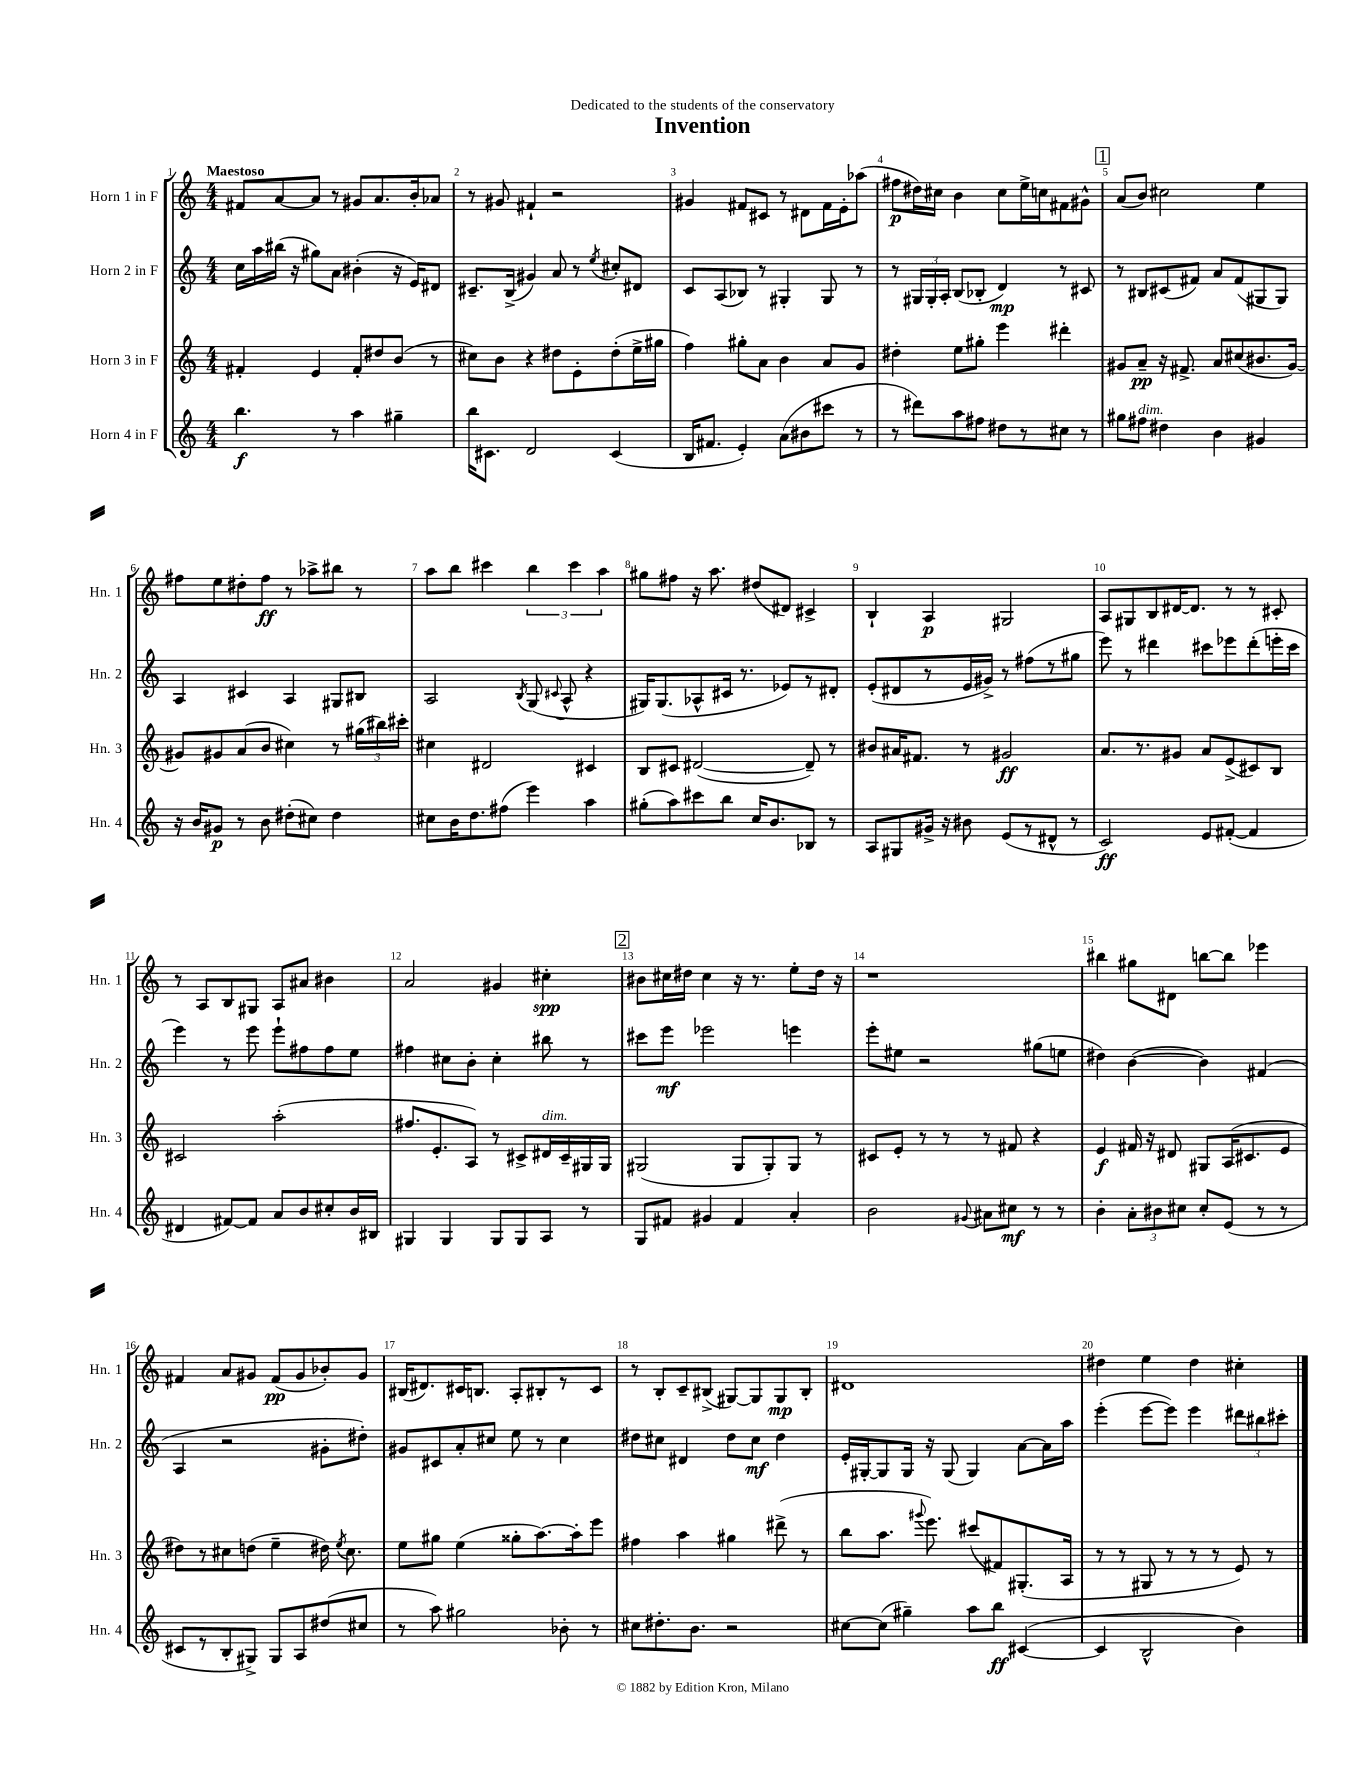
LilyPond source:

\header { title = "Invention" dedication = "Dedicated to the students of the conservatory" }
<<
\new StaffGroup <<
\new Staff = "s0" \with { instrumentName = "Horn 1 in F" shortInstrumentName = "Hn. 1" } {
    \clef treble \key c \major \numericTimeSignature \time 4/4 \tempo "Maestoso"
    \autoBeamOff fis'8[ a'8~ a'8] r8 gis'8[ a'8. b'16-. aes'8] |
    r8 gis'8 fis'4-! r2 |
    gis'4 fis'8[ cis'8] r8 dis'8[ fis'16 e'16-. aes''8]( |
    fis''8[\p dis''16) cis''16] b'4 cis''8[ e''16-> c''16 fis'8 gis'8]-^ |
    \mark \markup { \box "1" } a'8[( b'8]) cis''2 e''4 |
    fis''8[ e''8 dis''8-. fis''8]\ff r8 aes''8[-> bis''8] r8 |
    a''8[ b''8] cis'''4 \tuplet 3/2 { b''4 cis'''4 a''4 } |
    gis''8[ fis''8] r16 a''8. dis''8[( dis'8]) cis'4-> |
    b4-! a4\p gis2 |
    a8[ gis8 b8 dis'16~ dis'8.] r8 r8 cis'8-. |
    r8 a8[ b8 gis8] a8[ ais'8] bis'4 |
    a'2 gis'4 cis''4-.\spp |
    \mark \markup { \box "2" } bis'8[ cis''16 dis''16] cis''4 r16 r8. e''8[-. dis''16] r16 |
    r1 |
    bis''4 gis''8[ dis'8] b''8[~ b''8] ees'''4 |
    fis'4 a'8[ gis'8] fis'8[\pp( gis'8 bes'8-.) gis'8] |
    bis16[( dis'8.) cis'16 b8.] a8[-. bis8-. r8 cis'8] |
    r8 b8[-. c'8-- bis8]->( gis8[~) gis8 gis8\mp bis8]-. |
    dis'1 |
    dis''4 e''4 dis''4 cis''4-. \bar "|." |
}
\new Staff = "s1" \with { instrumentName = "Horn 2 in F" shortInstrumentName = "Hn. 2" } {
    \clef treble \key c \major \numericTimeSignature \time 4/4
    \autoBeamOff c''16[ a''16 bis''16]( r16 gis''8[) a'8] bis'4-.( r16 e'16[) dis'8] |
    cis'8.[-- b16]->( gis'4) a'8 r8 \acciaccatura { e''8 } cis''8[-. dis'8] |
    c'8[ a8( bes8]) r8 gis4-. gis8 r8 |
    r8 \tuplet 3/2 { gis16[ gis16-. a16]-. } b8[( bes8]-. d'4\mp) r8 cis'8 |
    \mark \markup { \box "1" } r8 bis8[ cis'8( fis'8]) a'8[ fis'8( gis8 gis8]) |
    a4 cis'4 a4 gis8[ bis8] |
    a2 \acciaccatura { b8 } g8( \appoggiatura { cis'8 } a8-^ r4 |
    gis16[) gis8.( aes8-^ cis'16] r8. ees'8[) r8 dis'8]-. |
    e'8[-.( dis'8 r8 e'16 gis'16]->) r8 fis''8[( r8 gis''8] |
    e'''8) r8 dis'''4 cis'''8[ ees'''8 dis'''8-.( e'''16-. cis'''16] |
    e'''4) r8 e'''8 e'''8[-! fis''8 fis''8 e''8] |
    fis''4 cis''8[ b'8]-. cis''4-. bis''8 r8 |
    \mark \markup { \box "2" } cis'''8[ e'''8]\mf ees'''2 e'''4 |
    e'''8[-. eis''8] r2 gis''8[( e''8] |
    dis''4) b'4~( b'4) fis'4( |
    a4 r2 gis'8[-. dis''8]-.) |
    gis'8[ cis'8 a'8-. cis''8] e''8 r8 cis''4 |
    dis''8[ cis''8] dis'4 dis''8[ cis''8]\mf dis''4 |
    e'16[-. gis16~-. gis8 gis16] r16 gis8( gis4) a'8[~ a'16 a''16] |
    e'''4-.( e'''8[~ e'''8]) e'''4 \tuplet 3/2 { dis'''8[ bis''8 cis'''8]-. } \bar "|." |
}
\new Staff = "s2" \with { instrumentName = "Horn 3 in F" shortInstrumentName = "Hn. 3" } {
    \clef treble \key c \major \numericTimeSignature \time 4/4
    \autoBeamOff fis'4-. e'4 fis'8[-. dis''8 b'8]( r8 |
    cis''8[) b'8] r4 dis''8[ e'8-. dis''8-.( e''16-> gis''16] |
    f''4) gis''8[-. a'8] b'4 a'8[ g'8] |
    dis''4-. e''8[ gis''8]-. e'''4 dis'''4-. |
    \mark \markup { \box "1" } gis'8[ a'8]--\pp r16 fis'8.-> a'8[ cis''8( bis'8. gis'16]~) |
    gis'8[ gis'8 a'8( b'8] cis''4) r8 \tuplet 3/2 { gis''16[( bis''16) cis'''16]-. } |
    cis''4 dis'2 cis'4 |
    b8[ cis'8] dis'2~( dis'8--) r8 |
    bis'8[ ais'16 fis'8.] r8 gis'2\ff |
    a'8.[ r8. gis'8] a'8[ e'8->( cis'8) b8] |
    cis'2 a''2-.( |
    fis''8.[ e'8.-. a8]) r8 cis'8[-> dis'16^\markup { \italic "dim." } cis'16-- gis16 gis16] |
    \mark \markup { \box "2" } gis2( gis8[ gis8-.) gis8] r8 |
    cis'8[ e'8]-. r8 r8 r8 fis'8 r4 |
    e'4\f fis'16 r16 dis'8 gis8[ a16( cis'8. e'8] |
    dis''8[) r8 cis''8 d''8]( e''4-- dis''16) \acciaccatura { e''8 } cis''8. |
    e''8[ gis''8] e''4( gisis''8[-. a''8.~) a''16-. e'''8] |
    fis''4 a''4 gis''4 dis'''8->( r8 |
    b''8[ a''8.] \appoggiatura { gis'''8 } e'''8.) cis'''8[( fis'8) gis8.-.( a16] |
    r8 r8 gis8 r8 r8 r8 e'8) r8 \bar "|." |
}
\new Staff = "s3" \with { instrumentName = "Horn 4 in F" shortInstrumentName = "Hn. 4" } {
    \clef treble \key c \major \numericTimeSignature \time 4/4
    \autoBeamOff b''4.\f r8 a''4 gis''4-- |
    b''16[ cis'8.] d'2 cis'4( |
    b16[ fis'8.] e'4-.) a'8[( bis'8 cis'''8] r8 |
    r8 dis'''8[) a''8 fis''8] dis''8[ r8 cis''8] r8 |
    \mark \markup { \box "1" } gis''8[ fis''8]^\markup { \italic "dim." } dis''4 b'4 gis'4 |
    r16 b'16[ gis'8]\p r8 b'8 dis''8[-.( cis''8]) dis''4 |
    cis''8[ b'16 d''8. fis''8]( e'''4) a''4 |
    gis''8[-.( a''8) cis'''8 b''8] c''16[ b'8. bes8] r8 |
    a8[ gis8 gis'16]-> r16 bis'8 e'8[( r8 dis'8]-^ r8 |
    c'2\ff) e'8[ fis'8]~-.( fis'4 |
    dis'4 fis'8[~) fis'8] a'8[ b'8 cis''8-. b'16 bis16] |
    gis4 gis4 gis8[ gis8 a8] r8 |
    \mark \markup { \box "2" } g8[ fis'8] gis'4 fis'4 a'4-. |
    b'2 \appoggiatura { gis'8 } ais'8[ cis''8]\mf r8 r8 |
    b'4-. \tuplet 3/2 { a'8[-. bis'8 cis''8] } cis''8[-. e'8]( r8 r8 |
    cis'8[ r8 b8-. gis8]->) gis8[ a8 dis''8( cis''8] |
    r8 a''8) gis''2 bes'8-. r8 |
    cis''8[ dis''8.-. b'8.] r2 |
    cis''8[~ cis''8]( gis''4--) a''8[ b''8]\ff cis'4~( |
    cis'4 b2-^ b'4) \bar "|." |
}
>>
>>
\layout { \context { \Score \override BarNumber.break-visibility = ##(#f #t #t) barNumberVisibility = #all-bar-numbers-visible } }
